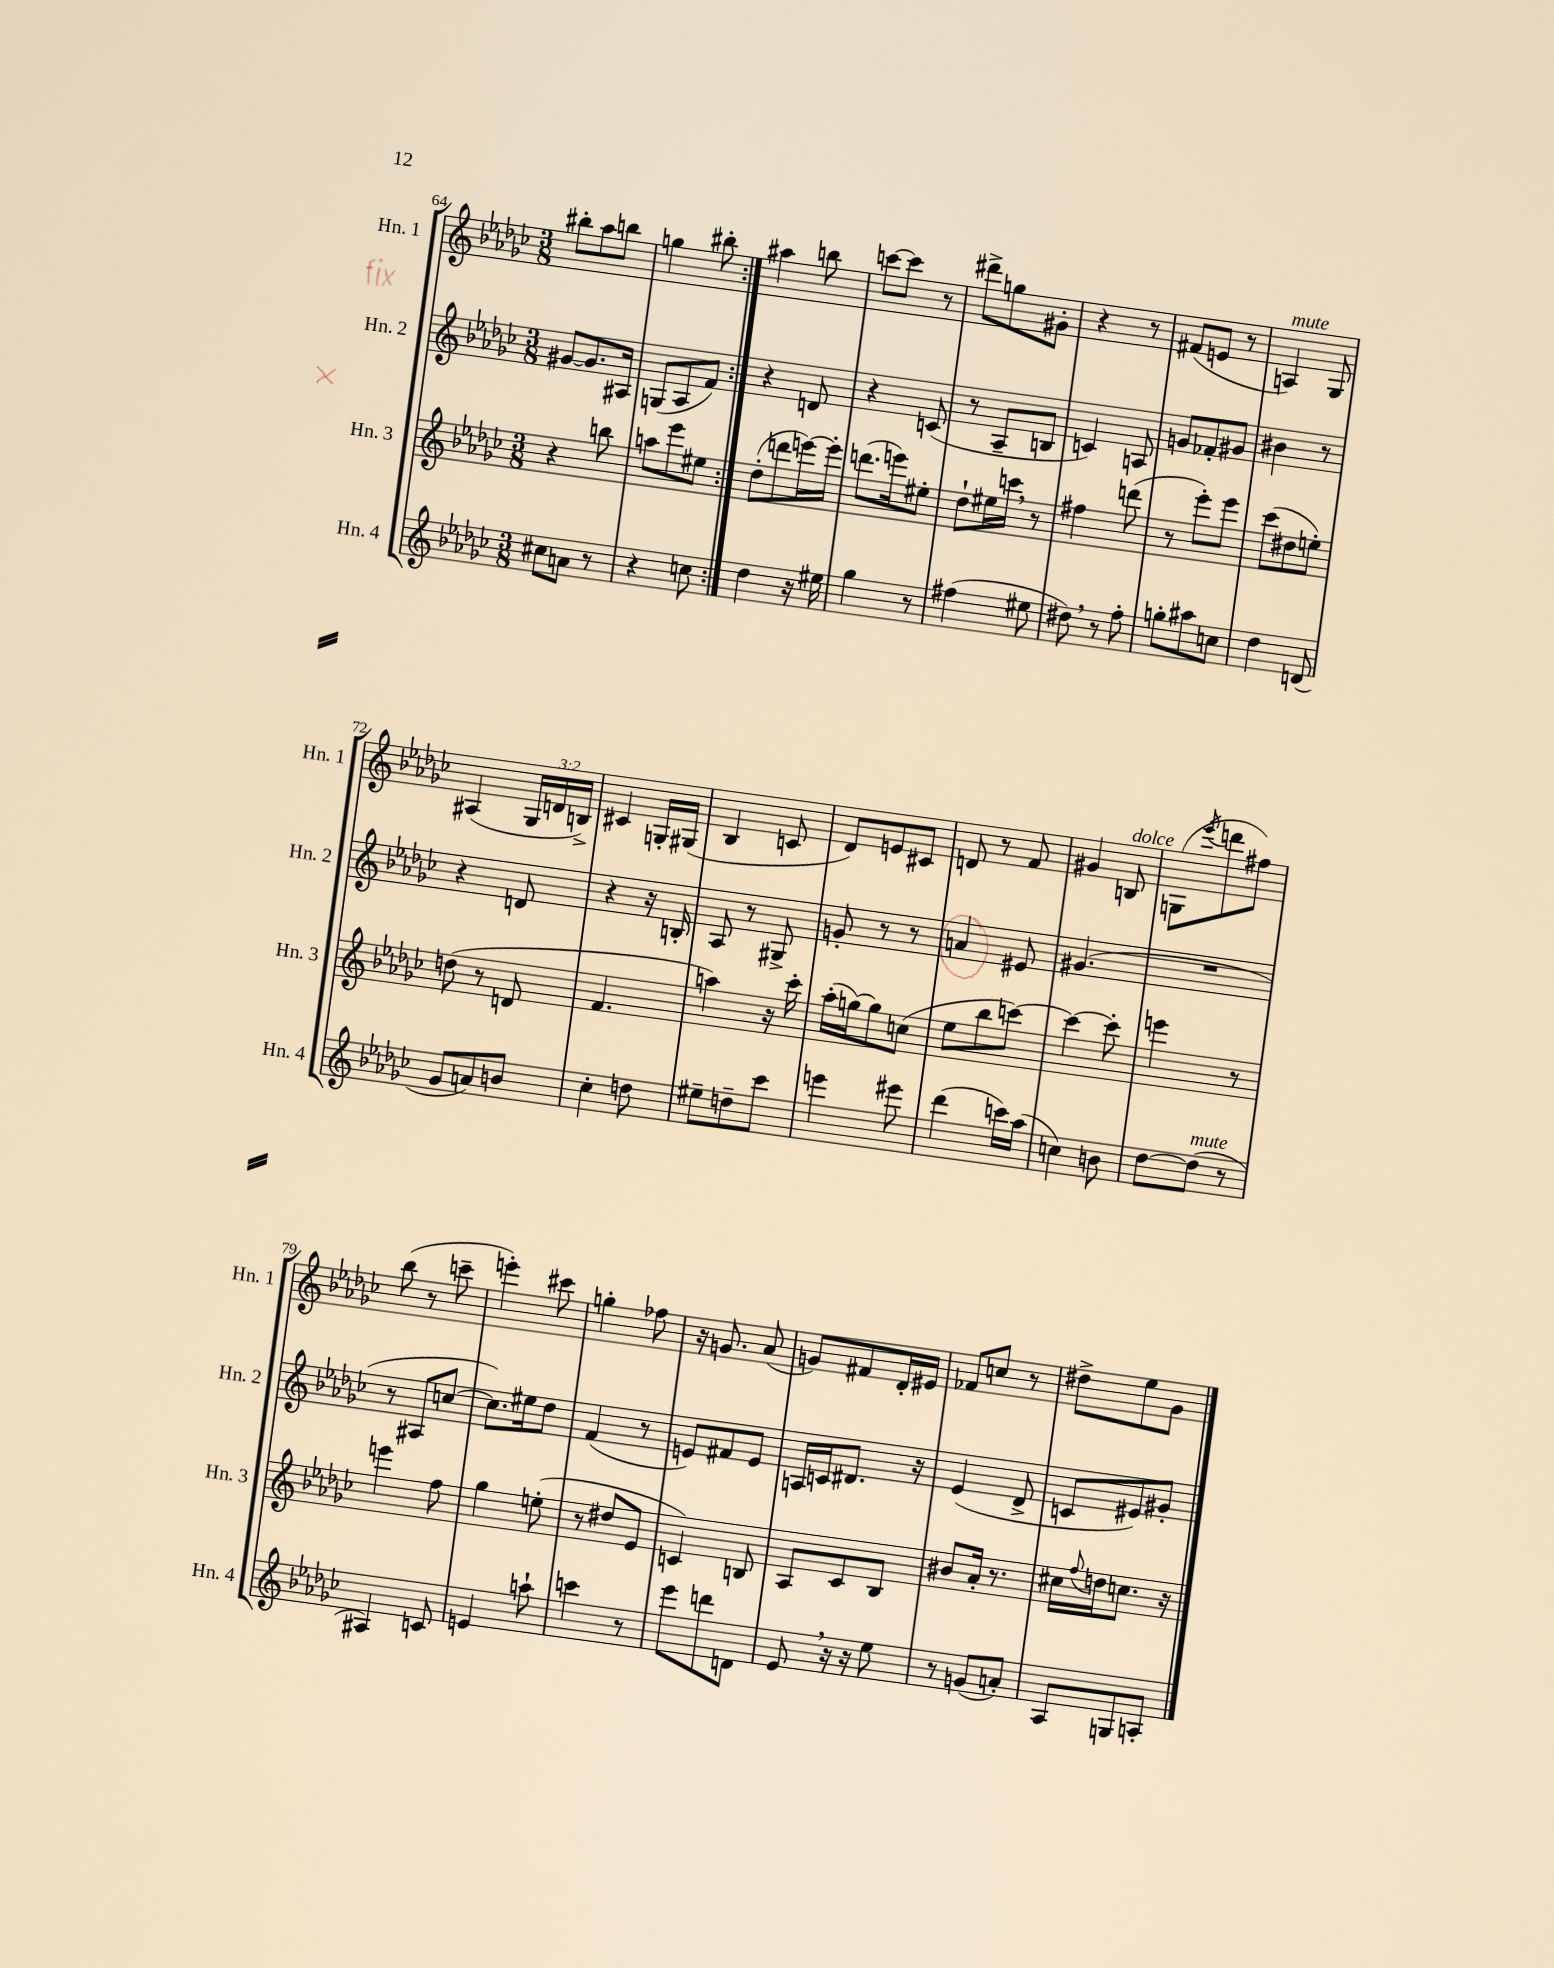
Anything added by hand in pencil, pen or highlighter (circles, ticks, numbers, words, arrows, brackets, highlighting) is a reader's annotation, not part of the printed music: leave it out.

**kern	**kern	**kern	**kern
*staff4	*staff3	*staff2	*staff1
*clefG2	*clefG2	*clefG2	*clefG2
*k[b-e-a-d-g-c-]	*k[b-e-a-d-g-c-]	*k[b-e-a-d-g-c-]	*k[b-e-a-d-g-c-]
*M3/8	*M3/8	*M3/8	*M3/8
8cc#	4r	[8g#	8bb#'
8a	.	8.g#]	8aa-
8r	8bb	.	8bb
.	.	16A#	.
=	=	=	=
4r	8aa	(8G	4gg
.	8eee-	8A-	.
8cc	8ee#	8f)	8bb#'
=:|!	=:|!	=:|!	=:|!
4dd-	(8dd-'	4r	4aa#
.	8ddd	.	.
16r	[16eee)	8d	8bb
16ee#	16eee']	.	.
=	=	=	=
4gg-	(8.ddd	4r	[8ccc
.	.	.	8ccc]
.	16eee)	.	.
8r	8ee#'	(8c	8r
=	=	=	=
(4ff#	8dd-`	8r	8ddd#^
.	16ee#	8A-~	8gg
.	16ccc	.	.
8ee#	8r	8B	8g#'
=	=	=	=
8dd#)	4ff#	4c)	4r
8r	.	.	.
8ff'	(8ddd	8A	8r
=	=	=	=
8gg'	8r	8g	(8f#
8aa#	8eee-')	8f-'	8e
8cc	8eee-	8g#	8r
=	=	=	=
4dd-	(8ccc-	4b#	4A)
.	8dd#	.	.
(8d	8ee')	8r	8G-
=	=	=	=
8g-	(8dd	4r	(4A#
8a)	8r	.	.
8b	8d	8d	24G-
.	.	.	24d
.	.	.	24B^)
=	=	=	=
4cc-'	4.f	4r	4c#
8dd	.	16r	16G'
.	.	16B'	(16G#
=	=	=	=
8ee#~	4aa)	8A-	4B-
8dd~	.	8r	.
8ccc-	16r	8G#^	8c
.	16ccc-'	.	.
=	=	=	=
4eee	(16aa-'	8g'	8d-)
.	[16gg)	.	.
.	8gg]	8r	8e
8eee#	(8cc	8r	8c#
=	=	=	=
(4ddd-	8ee-	4a	8d
.	8bb-	.	8r
16ccc)	[8ccc)	8e#	8f
(16aa-	.	.	.
=	=	=	=
4cc)	4ccc_	(4.g#	4g#
8b	8ccc']	.	8B
=	=	=	=
[8dd-	4eee	4.r	(8G
.	.	.	8qeee-
(8dd-]	.	.	8ddd
8r	8r	.	8ff#)
=	=	=	=
4A#)	4eee	8r	(8bb-
.	.	8A#	8r
8c	8ff	[8cc	8ccc~
=	=	=	=
4e	4gg-	8.cc])	4eee')
.	.	16ee#	.
8aa`	(8ee'	8dd-	8ccc#
=	=	=	=
4ccc	8r	(4f	4gg'
.	8dd#	.	.
8r	8e-	8r	8ff-
=	=	=	=
8eee-	4c)	8e)	16r
.	.	.	8.g
8ddd	.	8f#	.
8d	8B	8e	(8a-
=	=	=	=
8e-	8A-	16A	8g)
.	.	16c	.
16r	8c-	8.d#	8f#
16r	.	.	.
8ee-	8B-	.	16d-'
.	.	16r	16e#
=	=	=	=
8r	8b#	(4e-	8f-
(8g	16a-'	.	8cc
.	8.r	.	.
8a')	.	8d-^	8r
=	=	=	=
8A-	16cc#	8c	8dd#^
.	8qqff	.	.
.	16dd	.	.
8G	8.cc	8e#)	8ee-
8A'	.	8g#'	8g-
.	16r	.	.
==	==	==	==
*-	*-	*-	*-
